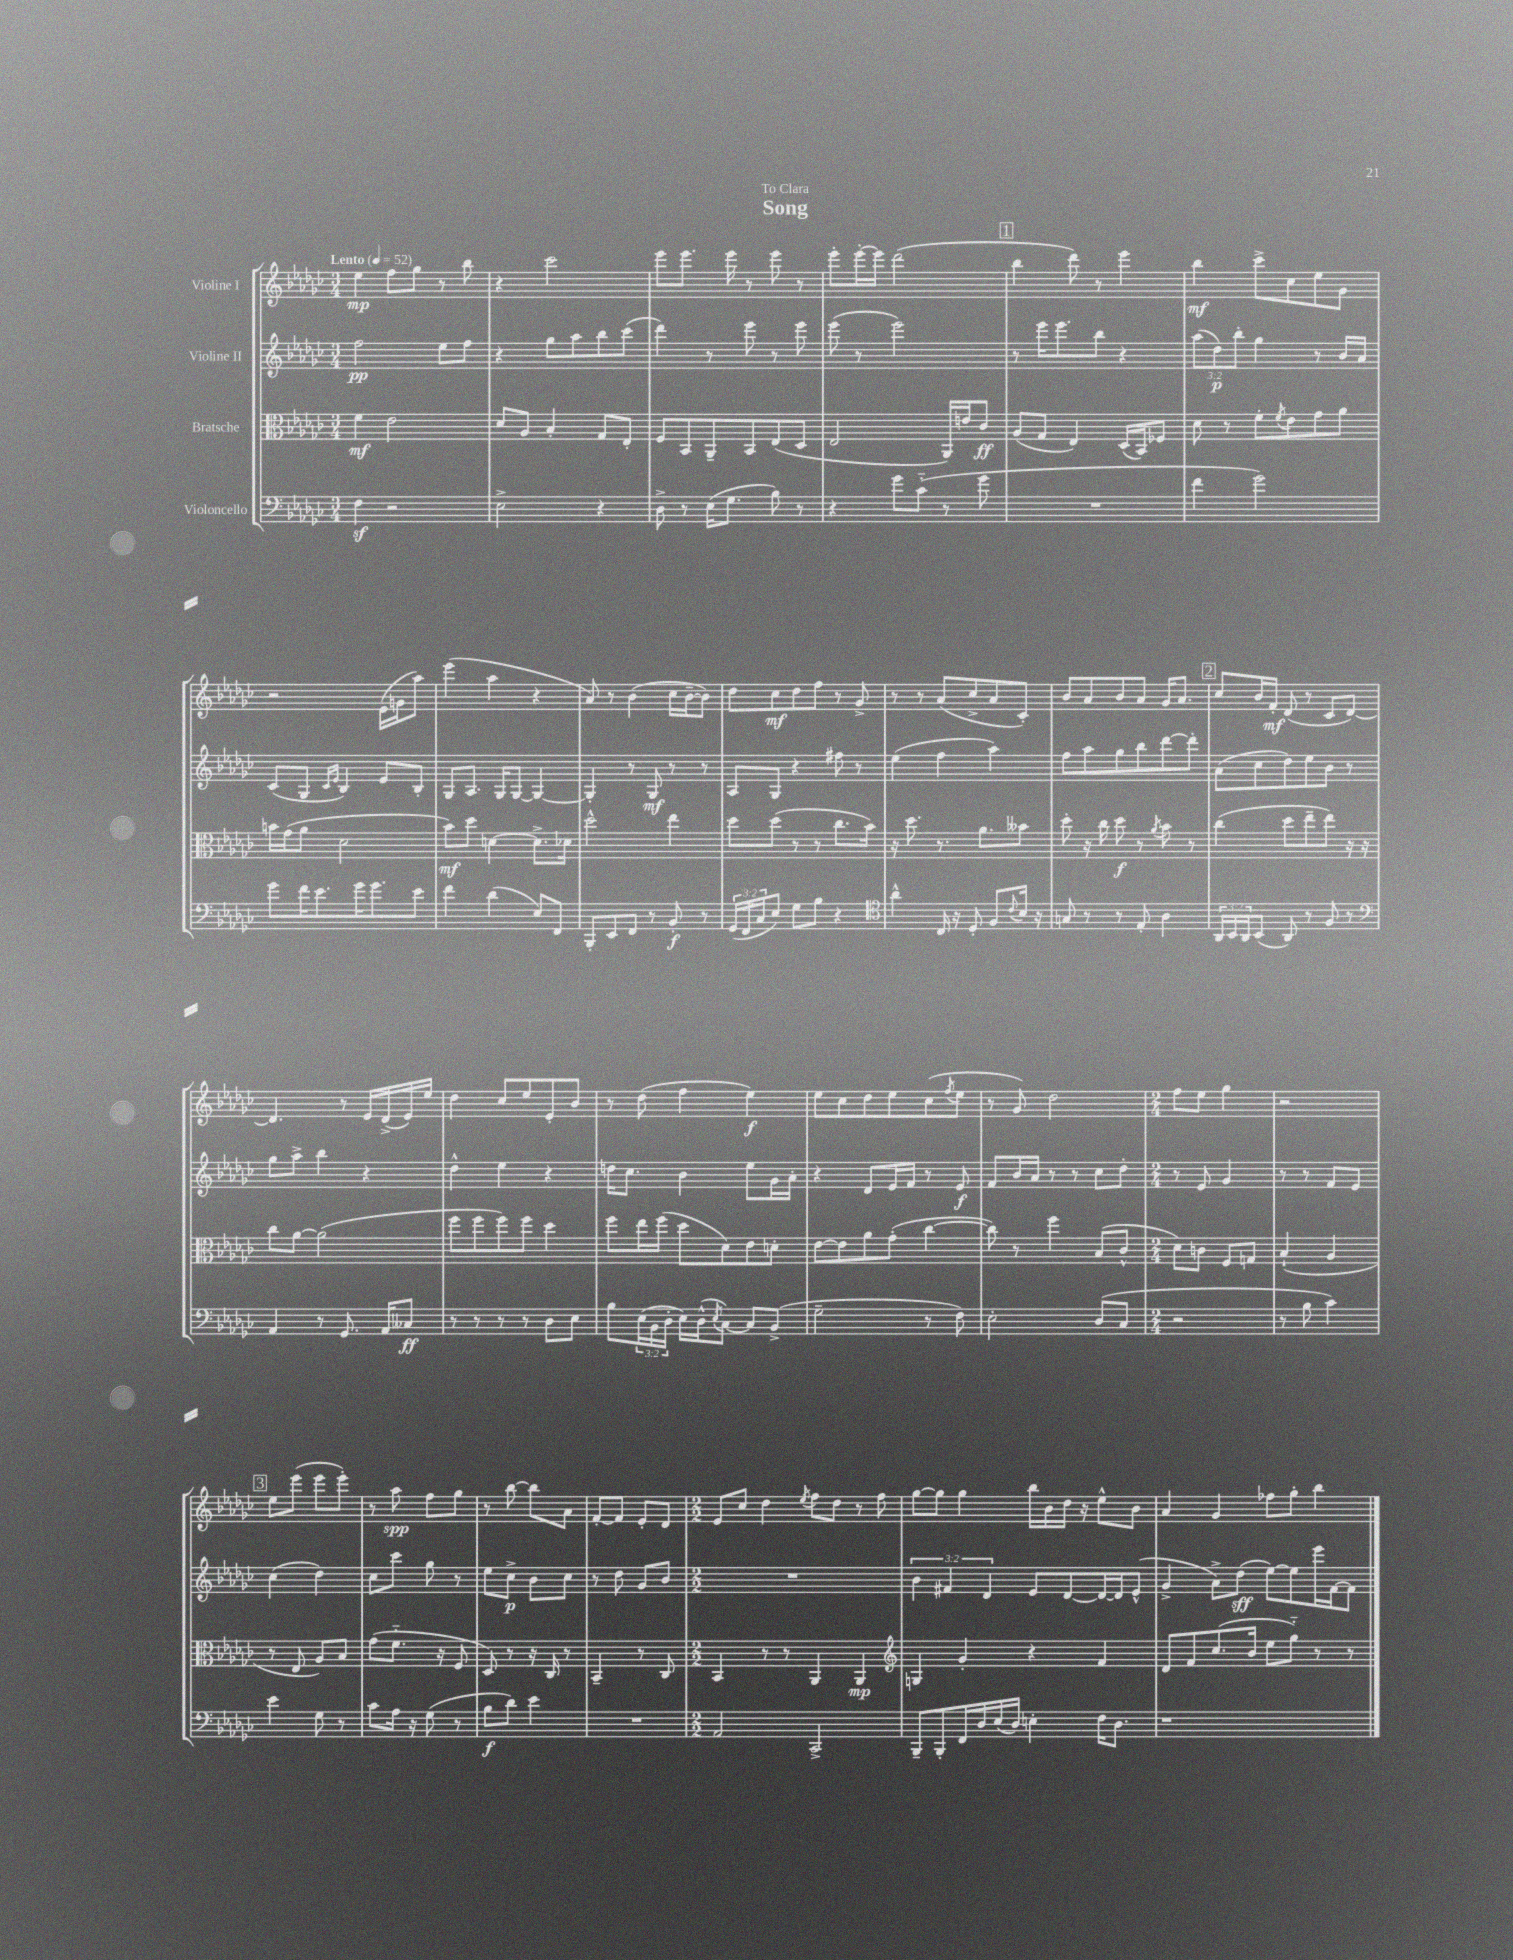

**kern	**kern	**kern	**kern
*staff4	*staff3	*staff2	*staff1
*clefF4	*clefC3	*clefG2	*clefG2
*k[b-e-a-d-g-c-]	*k[b-e-a-d-g-c-]	*k[b-e-a-d-g-c-]	*k[b-e-a-d-g-c-]
*M3/4	*M3/4	*M3/4	*M3/4
*MM52	*MM52	*MM52	*MM52
4F	4f	2ff	4ee-
2r	2e-	.	8ff
.	.	.	8gg-
.	.	8ee-	8r
.	.	8ff	8bb-
=	=	=	=
2E-^	8d-	4r	4r
.	8A-	.	.
.	4B-'	8gg-	2ccc-
.	.	8aa-	.
4r	8G-	8bb-	.
.	8E-'	(8ccc-	.
=	=	=	=
8D-^	8F	4ddd-)	8eee-
8r	8BB-	.	8.eee-
(16E-	8AA-~	8r	.
8.G-	.	.	16eee-
.	8BB-	8eee-	8r
8B-)	(8E-	8r	8eee-
8r	8D-	8eee-	8r
=	=	=	=
4r	2E-	(8eee-	8eee-'
.	.	8r	[16eee-'
.	.	.	16eee-]
8g-	.	2eee-)	(2ddd-
(8c-'~	.	.	.
8r	16AA-)	.	.
.	16e	.	.
8g-	8c-	.	.
=	=	=	=
2.r	(8A-	8r	4bb-
.	8G-	16eee-	.
.	.	8.eee-	.
.	4E-)	.	8ddd-)
.	.	8bb-	8r
.	(16D-	4r	4eee-
.	16BB-)	.	.
.	8F-	.	.
=	=	=	=
4f	8d-	(12aa-	4bb-
.	.	12dd-)	.
.	8r	.	.
.	.	12bb-'	.
2g-)	8f'	4gg-	8ccc-^
.	8qf	.	.
.	8e-	.	8cc-
.	8g-	8r	8ee-
.	8a-	16b-	8g-
.	.	16a-	.
=	=	=	=
8g-	16b	(8c-	2r
.	(16g-	.	.
16f	8a-	8G-	.
8.e-	.	.	.
.	.	16qqc-	.
.	.	16qqe-	.
.	2d-	4B-)	.
16g-	.	.	.
8.g-	.	.	.
.	.	8e-	(16e-
.	.	.	16g
8e-	.	8B-'	8aa-)
=	=	=	=
4f	8b-)	8G-	(4eee-
.	8dd-	8.A-	.
(4d-	[4d	.	4aa-
.	.	16G-	.
.	.	[8G-	.
8E-)	8.d^]	4G-_	4r
8FF	.	.	.
.	16d-	.	.
=	=	=	=
8BBB-'	2dd-^^	4G-']	8a-)
8EE-	.	.	8r
8FF	.	8r	(4b-
8r	.	8G-	.
8BB-'	4ee-	8r	16cc-
.	.	.	[16b-~
8r	.	8r	8b-])
=	=	=	=
(24GG-	8dd-	8A-	8dd-
24FF	.	.	.
24C-	.	.	.
8E-)	(8dd-	8G-	8cc-
8G-	8r	4r	8dd-
8B-	8r	.	8ff
4r	8.cc-	8ff#	8r
.	.	8r	8g-^
.	16b-)	.	.
=	=	=	=
*clefC4	*	*	*
4a-^^	16r	(4ee-	8r
.	8.dd-	.	.
.	.	.	8r
16C-	8.r	4ff	(8a-
16r	.	.	.
8D-'	.	.	8cc-^
.	8.a-	.	.
8F	.	4aa-)	8a-
8qqc-	.	.	.
16B-	8b--	.	8c-')
16r	.	.	.
=	=	=	=
8G	8dd-'	8ff	8b-
8r	16r	8aa-	8a-
.	16cc-	.	.
8r	8dd-	8gg-	8b-
8E-'	8r	8bb-	8a-
.	8qa-	.	.
4A-	8b-	[8ddd-	16g-
.	.	.	8.a-
.	8r	8ddd-']	.
=	=	=	=
24AA-	(4cc-	(8a-	8cc-
24BB-	.	.	.
24AA-	.	.	.
(8BB-	.	8cc-	16b-
.	.	.	16f'
8AA-)	8dd-	8dd-)	(8d-
8r	8ee-~	8ee-	8r
8F	8ee-)	8b-	8c-
8r	16r	8r	[8d-)
.	16r	.	.
=	=	=	=
*clefF4	*	*	*
4AA-	8cc-	8gg-	4.d-]
.	[8a-	8aa-^	.
8r	(2a-]	4bb-	.
8.GG-	.	.	8r
.	.	4r	16e-
16AA-	.	.	(16d-^
8C--	.	.	16e-)
.	.	.	16ee-
=	=	=	=
8r	8ff	4dd-^^	4dd-
8r	8ff	.	.
8r	8ff)	4ee-	8cc-
8r	8ff	.	8ee-
8D-	4dd-	4r	8e-'
8E-	.	.	8b-
=	=	=	=
8B-	8ff	16dd	8r
.	.	8.cc-	.
(24E-	16ee-	.	(8dd-
24BB-	.	.	.
.	(16ff	.	.
24D-'	.	.	.
16E-)	8dd-	4b-	4ff
(16D-^^	.	.	.
8qE-	.	.	.
[8C-)	8d-)	.	.
8C-]	8e-	8ee-	4ee-)
(8BB-^	8d'	16g-	.
.	.	16a-'	.
=	=	=	=
2G-~	[8e-	4r	8ee-
.	8e-]	.	8cc-
.	8a-	8d-	8dd-
.	(8g-'	16e-	8ee-
.	.	16f	.
8r	[4cc-	8r	(8cc-
.	.	.	8qff
8F)	.	8e-	8ee-
=	=	=	=
2E-'	8cc-])	8f	8r
.	8r	16b-	8g-)
.	.	16a-	.
.	4ff	8r	2dd-
.	.	8r	.
(8D-	(8B-	8cc-	.
8C-	8c-^^	8dd-'	.
=	=	=	=
*M2/4	*M2/4	*M2/4	*M2/4
2r	8d-)	8r	8ff
.	8c	8e-	8ee-
.	8F	4g-	4gg-
.	8G	.	.
=	=	=	=
8r	(4B-`	8r	2r
8B-	.	8r	.
4c-)	4A-	8f	.
.	.	8e-	.
=	=	=	=
4e-	8r	(4cc-	8ee-
.	8E-	.	(8eee-
8G-	8A-)	4dd-)	8eee-
8r	8B-	.	8eee-')
=	=	=	=
8c-	(8g-	8cc-	8r
16A-	8.f'~	8ccc-	8aa-
16r	.	.	.
(8G-	.	8gg-	8ff
.	16r	.	.
8r	8F	8r	8gg-
=	=	=	=
8B-	8D-)	8ee-	8r
8d-)	8r	8cc-^	[8bb-
4e-	16r	8b-	8bb-]
.	16C-	.	.
.	8r	8cc-	8a-
=	=	=	=
2r	4BB-~	8r	[8f'
.	.	8dd-	8f]
.	8r	8g-	8e-'
.	8C-	8b-	8d-
=	=	=	=
*M2/2	*M2/2	*M2/2	*M2/2
2AA-	4BB-	1r	8e-
.	.	.	8cc-
.	8r	.	4dd-
.	8r	.	.
.	.	.	8qee-
2CC-^	4AA-	.	8ff
.	.	.	8dd-
.	4AA-	.	8r
.	.	.	8ff
=	=	=	=
*	*clefG2	*	*
8BBB-~	4G	6b-	[8gg-
8BBB-'	.	.	8gg-]
.	.	6f#	.
16FF	4g-'	.	4gg-
16D-	.	.	.
.	.	6d-	.
(16E-	.	.	.
16D-)	.	.	.
4E'	4r	8e-	16bb-
.	.	.	16b-
.	.	[8d-	16dd-
.	.	.	16r
16F	4f	16d-_	8ee-^^
8.D-	.	16d-]	.
.	.	(8e-^^	8b-
=	=	=	=
1r	8d-	4g-^	4a-
.	8f	.	.
.	(8.cc-	8a-^)	4g-
.	.	(8dd-	.
.	16b-	.	.
.	8ee-	[8ee-)	8ff-
.	8gg-'~)	8ee-]	8gg-'
.	8r	16eee-	4bb-
.	.	[16f	.
.	8r	8f]	.
==	==	==	==
*-	*-	*-	*-
